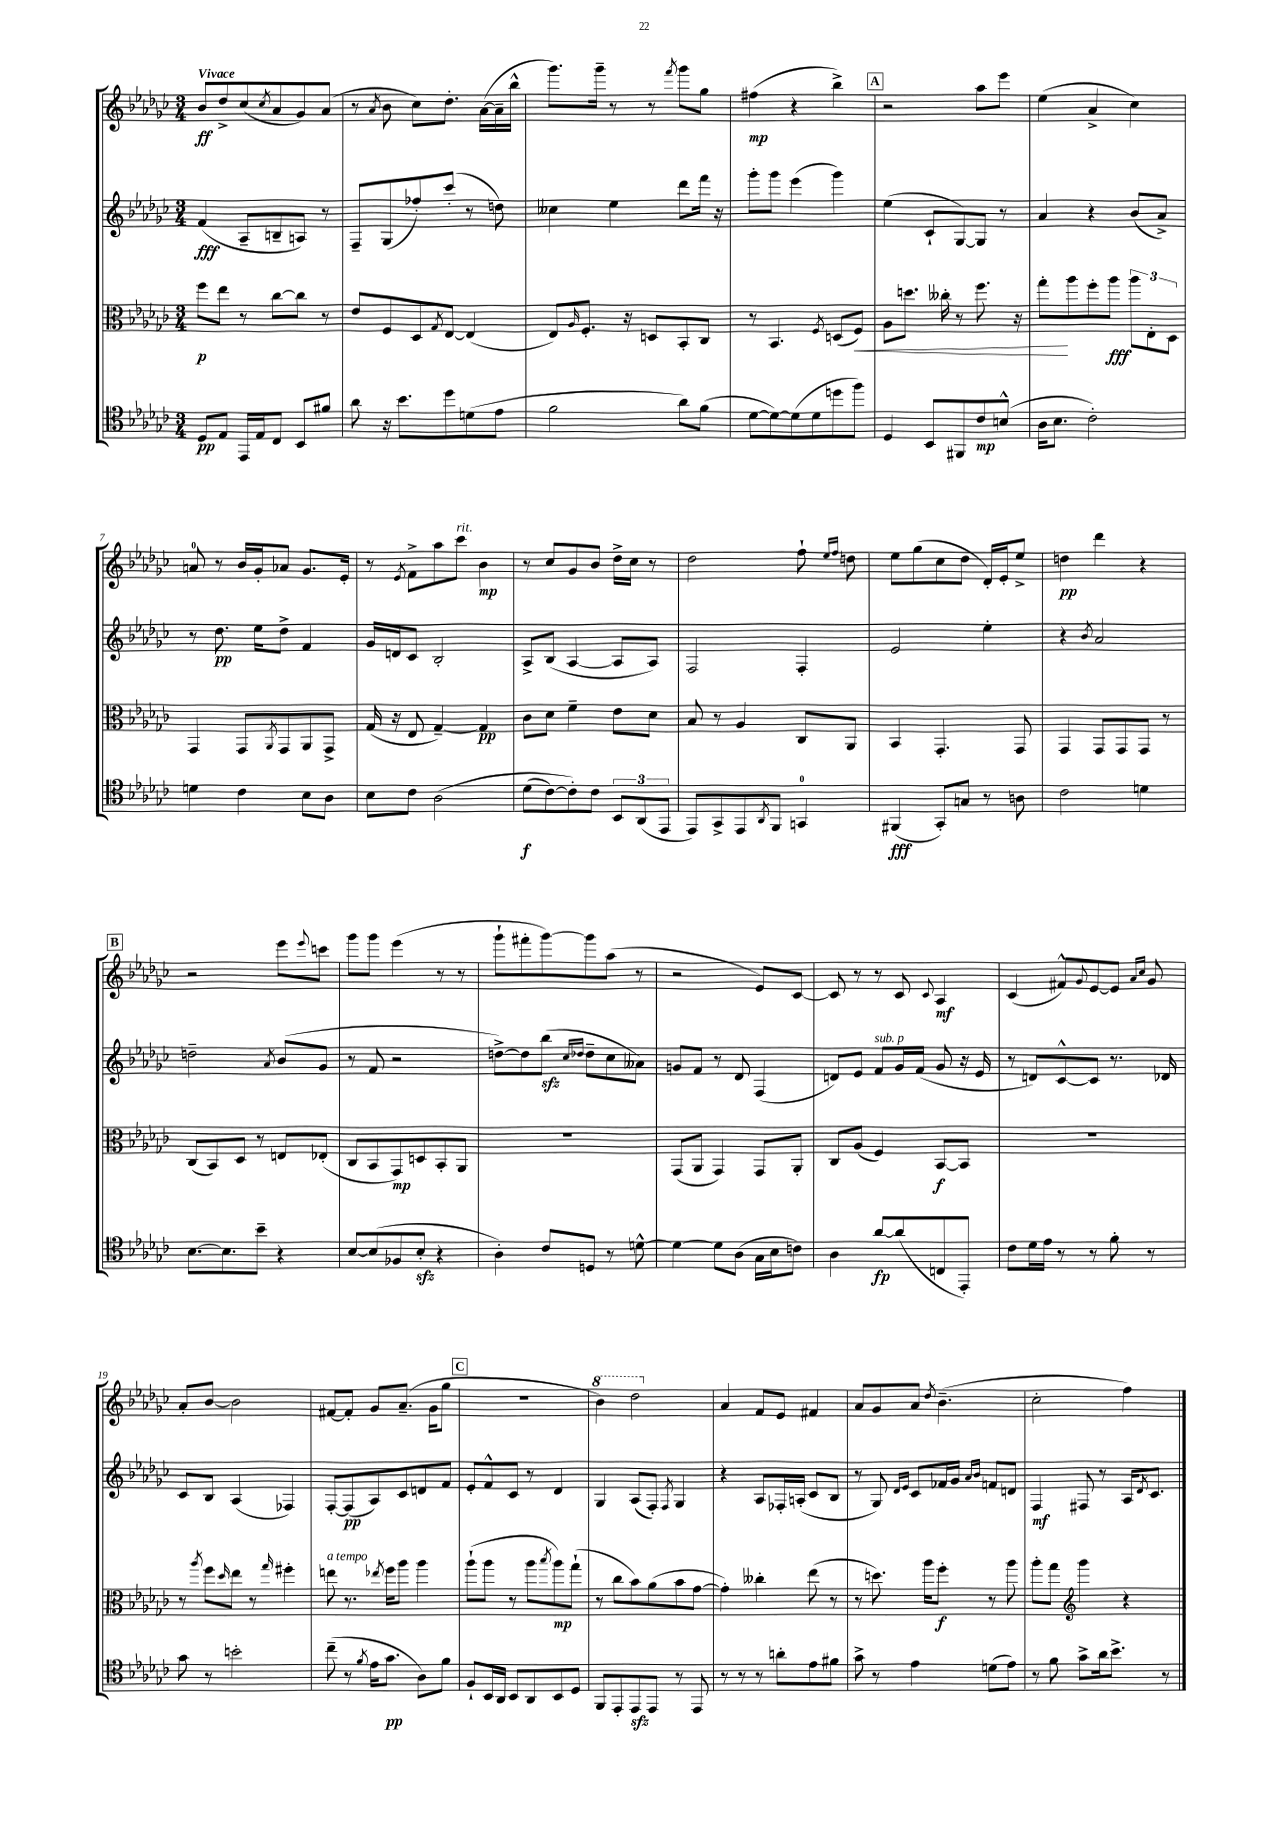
<<
\new StaffGroup <<
\new Staff = "s0" {
    \clef treble \key ges \major \numericTimeSignature \time 3/4 \tempo "Vivace"
    bes'8\ff des''8-> ces''8( \acciaccatura { ces''8 } aes'8 ges'8) aes'8( |
    r8 \acciaccatura { aes'8 } bes'8 ces''8) des''8.-. aes'16~( aes'16-- bes''16-^ |
    ges'''8.) ges'''16-- r8 r8 \acciaccatura { f'''8 } ges'''8 ges''8 |
    fis''4\mp( r4 bes''4->) |
    \mark \markup { \box "A" } r2 aes''8 ees'''8 |
    ees''4( aes'4-> ces''4) |
    a'8-0 r8 bes'16 ges'16-. aes'8 ges'8. ees'16-. |
    r8 \acciaccatura { ees'8 } f'8-> aes''8 ces'''8^\markup { \italic "rit." } bes'4\mp |
    r8 ces''8 ges'8 bes'8 des''16-> ces''16 r8 |
    des''2 f''8-! \grace { ees''16 f''16 } d''8 |
    ees''8 ges''8( ces''8 des''8 des'16-.) ees'16-. ees''8-> |
    d''4\pp des'''4 r4 |
    \mark \markup { \box "B" } r2 ees'''8 \appoggiatura { ees'''8 } c'''8 |
    ges'''8 ges'''8 ees'''4( r8 r8 |
    ges'''8-! fis'''8-. ges'''8~) ges'''8 aes''8( r8 |
    r2 ees'8) ces'8~ |
    ces'8 r8 r8 ces'8 \appoggiatura { ces'8 } aes4\mf |
    ces'4( fis'8-^) \appoggiatura { ges'8 } ees'8~ ees'8 \grace { aes'16 ces''16 } ges'8 |
    aes'8-. bes'8~ bes'2 |
    fis'8~ fis'8-. ges'8 aes'8.--( ges'16 ges''8 |
    \mark \markup { \box "C" } R2. |
    \ottava #1 bes''4) des'''2 \ottava #0 |
    aes'4 f'8 ees'8 fis'4 |
    aes'8 ges'8 aes'8 \acciaccatura { des''8 } bes'4.--( |
    ces''2-. f''4) \bar "|." |
}
\new Staff = "s1" {
    \clef treble \key ges \major \numericTimeSignature \time 3/4
    f'4\fff( aes8-- b8-- a8) r8 |
    f8-- ges8( fes''8-.) ces'''8-.( r8 d''8) |
    ceses''4 ees''4 des'''8 f'''16 r16 |
    ges'''8-. ges'''8 ees'''4( ges'''4) |
    \mark \markup { \box "A" } ees''4( ces'8-! ges8~) ges8 r8 |
    aes'4 r4 bes'8( aes'8->) |
    r8 des''8.\pp ees''16 des''8-> f'4 |
    ges'16 d'16 ces'8 bes2-. |
    aes8-> bes8( aes4~ aes8 aes8) |
    f2 f4-. |
    ees'2 ees''4-. |
    r4 \acciaccatura { bes'8 } aes'2 |
    \mark \markup { \box "B" } d''2-- \acciaccatura { aes'8 } bes'8( ges'8 |
    r8 f'8 r2 |
    d''8~->) d''8 bes''8\sfz( \grace { ces''16 des''16 } des''8-- ces''8 aeses'8) |
    g'8 f'8 r8 des'8 f4( |
    d'8) ees'8 f'8^\markup { \italic "sub. p" } ges'16 f'16( ges'8 r16 ees'16 |
    r8 d'8) ces'8~-^ ces'8 r8. des'16 |
    ces'8 bes8 aes4( fes4) |
    f8~-. f8\pp( aes8) ces'8 d'8 f'8 |
    \mark \markup { \box "C" } ees'8-. f'8-^ ces'8 r8 des'4 |
    ges4 aes8( f8-.) \acciaccatura { f8 } ges4 |
    r4 aes8 fes16-. a16-.( ces'8 bes8 |
    r8 ges8) \grace { des'16 ees'16 } ces'8 fes'16 ges'16 \grace { aes'16 bes'16 } f'8 d'8 |
    f4\mf fis8 r8 aes16 \acciaccatura { des'8 } ces'8. \bar "|." |
}
\new Staff = "s2" {
    \clef alto \key ges \major \numericTimeSignature \time 3/4
    f''8\p ees''8 r8 ces''8~ ces''8 r8 |
    ees'8 f8 des8 \acciaccatura { ges8 } ees8~ ees4( |
    ees8) \grace { aes16 } f8.-. r16 d8 bes,8-. ces8 |
    r8 bes,4. \acciaccatura { f8 } d8( f8\<) |
    \mark \markup { \box "A" } aes8 d''8. ceses''16-. r8 f''8. r16 |
    ges''8-.\! aes''8 f''8-. aes''8\fff \tuplet 3/2 { aes''8 ees8-. des8 } |
    ges,4 ges,8 \acciaccatura { aes,8 } ges,8 aes,8 ges,8-> |
    ges16( r16 ees8 ges4~--) ges4\pp |
    ces'8 des'8 f'4-- ees'8 des'8 |
    bes8 r8 aes4 ces8 aes,8 |
    bes,4 ges,4.-. ges,8 |
    ges,4 ges,8 ges,8 ges,8 r8 |
    \mark \markup { \box "B" } ces8( bes,8) des8 r8 e8 ees8-.( |
    ces8 bes,8 ges,8\mp) d8 bes,8-. aes,8 |
    R2. |
    ges,8( aes,8 ges,4) ges,8 aes,8-. |
    ces8 aes8( f4) bes,8~\f bes,8 |
    R2. |
    r8 \acciaccatura { aes''8 } f''8 \grace { des''16 } ees''8 r8 \grace { ges''16 } fis''4-. |
    e''8^\markup { \italic "a tempo" } r8. \acciaccatura { ees''8 } f''16 aes''8 aes''4 |
    \mark \markup { \box "C" } aes''8-!( aes''8 r8 aes''8 \acciaccatura { bes''8 } aes''8\mp) ges''8-!( |
    r8 ces''8 bes'8) aes'8( bes'8 ges'8~ |
    ges'4-.) ceses''4-. ees''8( r8 |
    r8 d''8.) aes''16 f''8-.\f r8 aes''8 |
    aes''8-. ges''8 \clef treble ges'''4 r4 \bar "|." |
}
\new Staff = "s3" {
    \clef tenor \key ges \major \numericTimeSignature \time 3/4
    des8\pp ees8 ees,16 ees16 ces8 bes,8 fis'8 |
    aes'8 r16 bes'8. des''8 d'8( ees'8 |
    f'2 aes'8) f'8( |
    des'8~ des'8~) des'8( des'8 d''8 f''8) |
    \mark \markup { \box "A" } des4 bes,8 fis,8 ces'8\mp b8-^( |
    aes16 bes8. ces'2-.) |
    d'4 ces'4 bes8 aes8 |
    bes8 ces'8 aes2\( |
    des'8\f( ces'8~) ces'8-.\) ces'8 \tuplet 3/2 { bes,8 aes,8( ees,8 } |
    ees,8) ges,8-> ees,8 \acciaccatura { aes,8 } f,8 g,4-0 |
    fis,4\fff( ges,8-.) g8 r8 a8 |
    ces'2 d'4 |
    \mark \markup { \box "B" } bes8.~ bes8. bes'8-- r4 |
    bes8~ bes8( fes8 bes8-.\sfz r4 |
    aes4-.) ces'8 d8 r8 d'8~-^ |
    d'4~ d'8 aes8( ges16 bes16 c'8) |
    aes4 aes'8~\fp aes'8( c8 ees,8-.) |
    ces'8 des'16 ees'16 r8 r8 f'8-. r8 |
    ges'8 r8 b'2-. |
    ces''8--( r8 \acciaccatura { f'8 } ees'16 ges'8.\pp aes8) f'8 |
    \mark \markup { \box "C" } f8-! bes,16 aes,16 bes,8 aes,8 bes,8 des8 |
    f,8 ees,8-. ees,8\sfz ees,8 r8 ees,8 |
    r8 r8 r8 a'8-. ees'8 fis'8 |
    ges'8-> r8 ees'4 d'8( ees'8) |
    r8 f'8 ges'8-> aes'16 bes'8.-> r8 \bar "|." |
}
>>
>>
